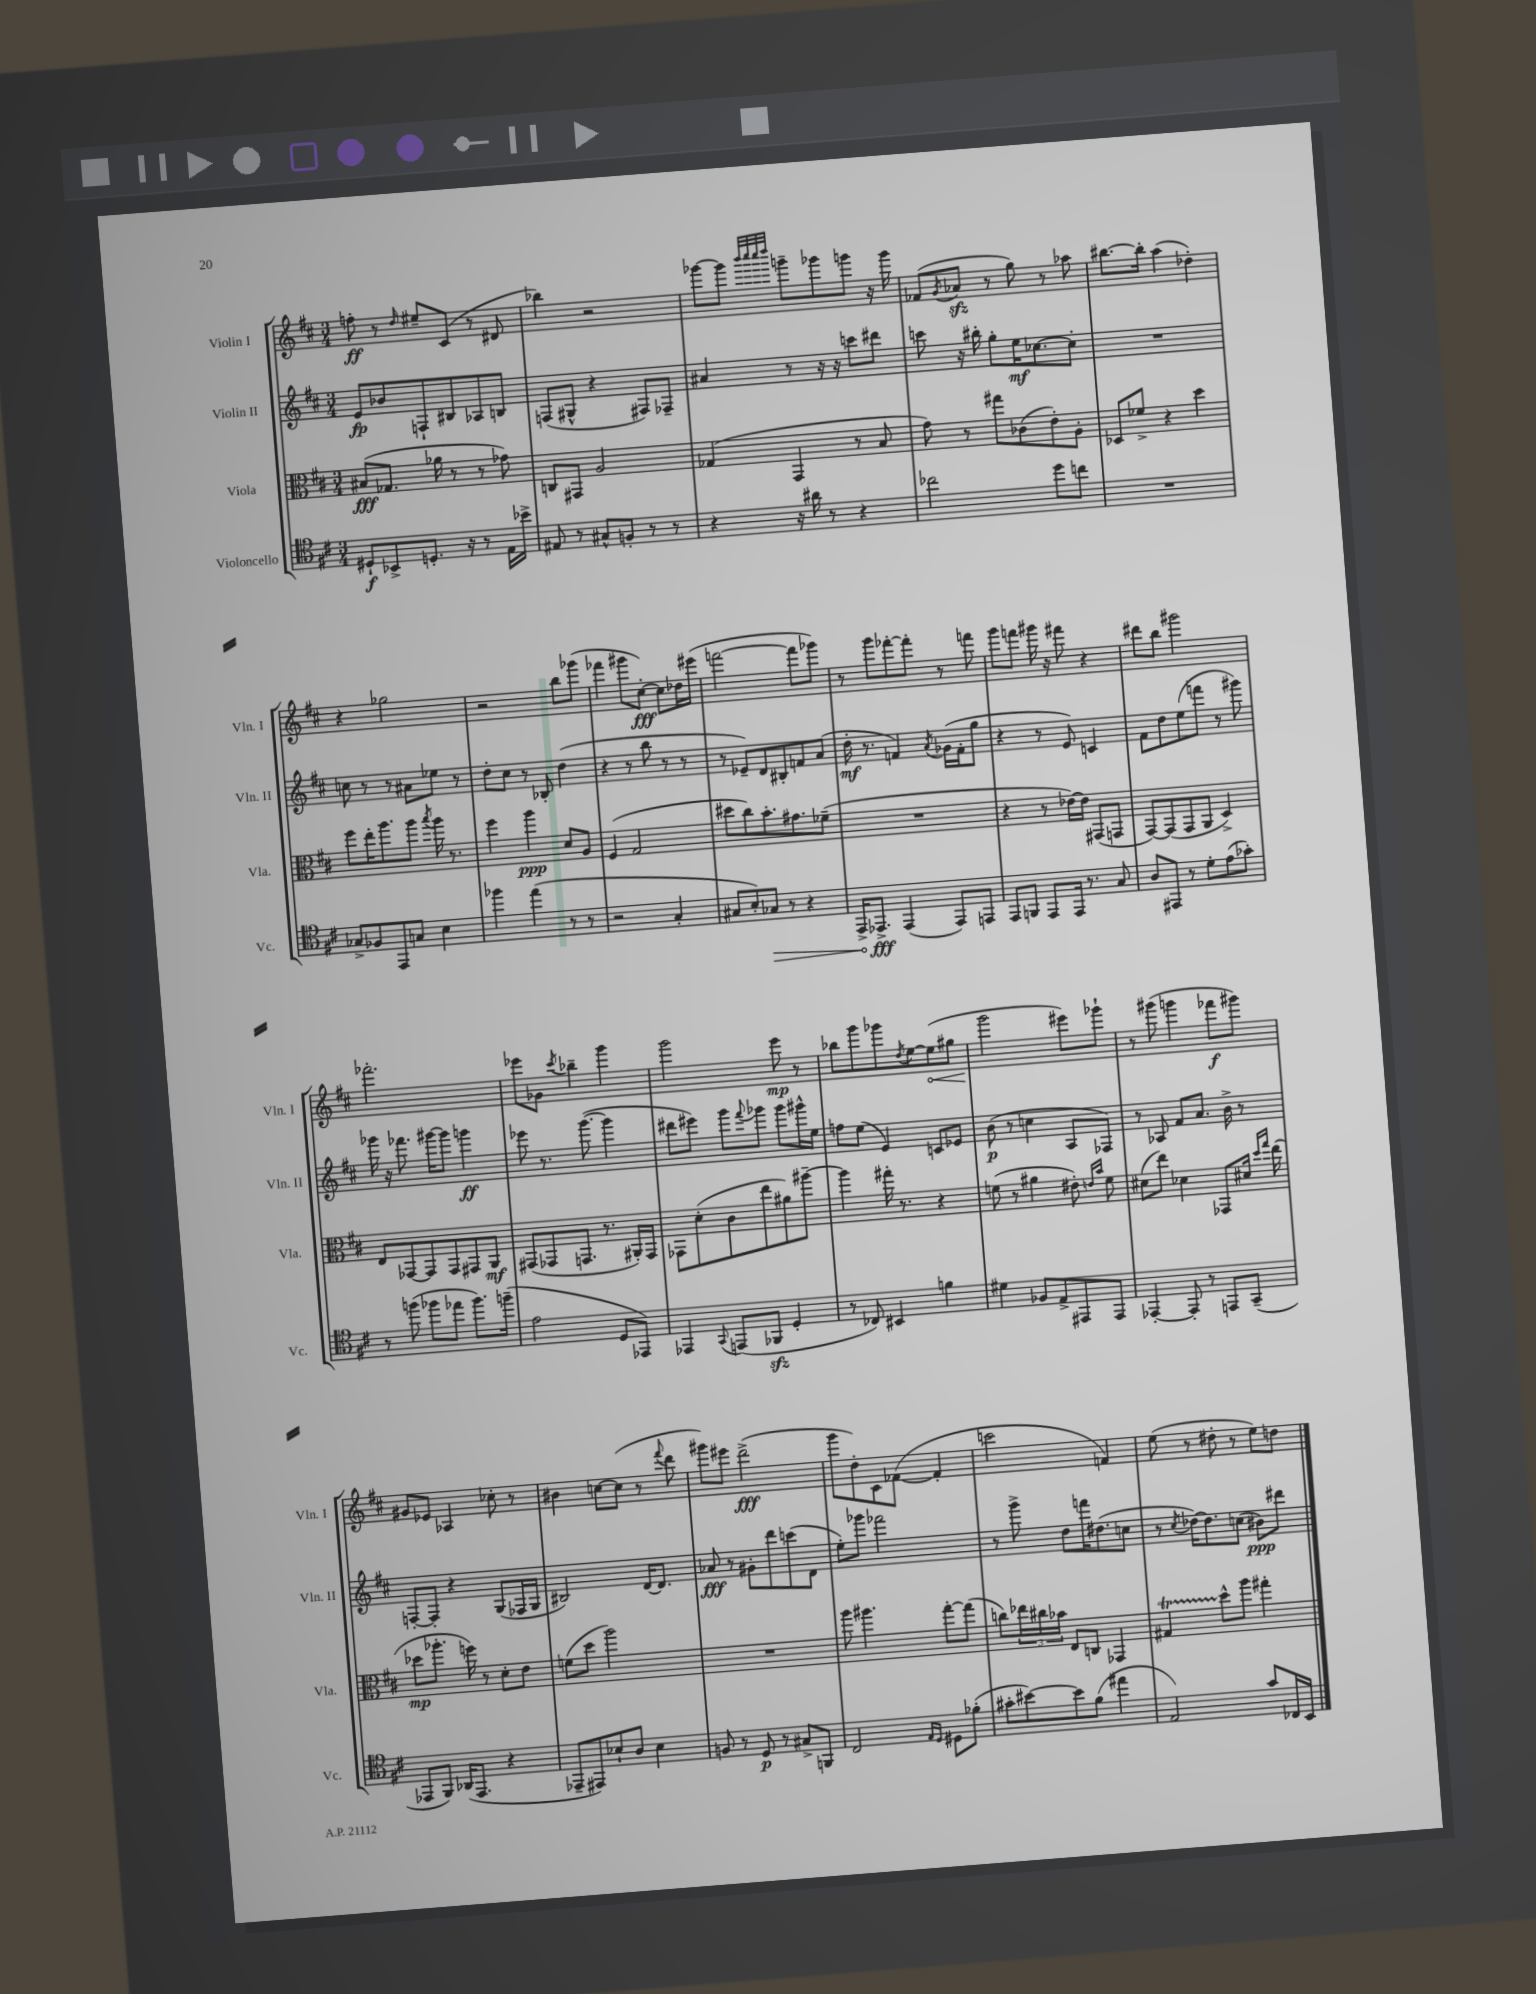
<<
\new StaffGroup <<
\new Staff = "s0" \with { instrumentName = "Violin I" shortInstrumentName = "Vln. I" } {
    \clef treble \key d \major \numericTimeSignature \time 3/4
    f''8-.\ff r8 \grace { d''16 } eis''8-- cis'8( r8 dis'8 |
    bes''4) r2 |
    ges'''8~ ges'''8 \grace { b'''32 cis''''32 cis''''32 d''''32 } g'''8-- ges'''8 g'''8 r16 g'''16 |
    fes'8( \acciaccatura { g'8 } aes'8\sfz r8 g''8) r8 aes''8 |
    bis''8.~ bis''16-. a''4( des''4-.) |
    r4 ges''2 |
    r2 b''8 ges'''8( |
    fes'''4 gis'''8 cis''8~-.\fff) cis''8 des''16 eis'''16( |
    f'''2~ f'''8 ges'''8) |
    r8 g'''8 fes'''8~-. fes'''8-. r8 f'''8 |
    g'''8 f'''8 gis'''16 r16 fis'''8 r4 |
    dis'''8 b''8 gis'''2 |
    fes'''2.-. |
    ees'''8 ges'8 \acciaccatura { cis'''8 } bes''4-- g'''4 |
    g'''2 e'''8\mp r8 |
    bes''8 g'''8 ges'''8 \acciaccatura { d''8 } e''8~ \once \override Hairpin.circled-tip = ##t e''8\<( gis''8 |
    g'''2\! eis'''8) ges'''8-! |
    r8 gis'''8( g'''4 fes'''8\f gis'''8) |
    gis'8 ees'8 aes4 ces''8-. r8 |
    bis'4 c''8~ c''8( r8 \appoggiatura { fis'''8 } d'''8 |
    gis'''8) eis'''8 d'''2->\fff( |
    g'''8 d''8-.) cis'8 fes'8~( fes'4-. |
    c'''2 f'4) |
    e''8( r8 dis''8-. r8 e''8) d''8 \bar "|." |
}
\new Staff = "s1" \with { instrumentName = "Violin II" shortInstrumentName = "Vln. II" } {
    \clef treble \key d \major \numericTimeSignature \time 3/4
    e'8\fp bes'8 f8-! bis8 aes8 b8 |
    f8( gis8-^ r4 fis8) fes8-- |
    ais'4 r8 r16 r16 c'''8 dis'''8 |
    c'''8 r16 bis''16-. g''8-. e''16\mf ces''8.~ ces''8-. |
    R2. |
    c''8 r8 r8 ais'8 ees''8 r8 |
    d''8-. cis''8 r8 bes8-. d''4( |
    r4 r8 b''8 r8 r8 |
    r8 ees'8--) d'8 bis8-. f'8 a'8( |
    d''16-.\mf r8. f'4) \acciaccatura { a'8 } ges'16( f'16-. g''8 |
    r4 r8 e'8) c'4 |
    fis'8 d''8 e''8( f'''8 r8 gis'''8) |
    ges'''16 r16 fes'''8. gis'''16~ gis'''8 g'''4\ff |
    ees'''8 r8. g'''8.~( g'''4 |
    dis'''8 eis'''8) g'''8 \appoggiatura { fis'''8 } ges'''8 ges'''8 gis'''16-^ e''16 |
    f''8 e''8( e'4) c'8 ees'8 |
    b'8\p( r8 c''4 a8 fes8) |
    r8 aes8 fis'8 a'8. b'16-> r8 |
    f8~-. f8-. r4 g8( fes16 g16 |
    bis2) d'16~ d'8. |
    aes'8\fff r8 gis'8-. d'''8 c'''8( d'8 |
    e''8-.) ges'''8 fes'''2 |
    r8 g'''8-> d''8 f'''16 dis''8.( c''8 |
    r8 \acciaccatura { cis''8 } des''16~) des''8. c''8( bis'8\ppp) dis'''8 \bar "|." |
}
\new Staff = "s2" \with { instrumentName = "Viola" shortInstrumentName = "Vla." } {
    \clef alto \key d \major \numericTimeSignature \time 3/4
    bis8\fff( ges8. aes'16 r8 r8 ges'8) |
    c8 gis,8 a2 |
    ges4( g,4 r8 b8 |
    g'8) r8 gis''8 ces'8( e'8-.) a8-. |
    des8 fes'8-> r4 d''4 |
    fis''8 e''16-. a''8. a''8 \acciaccatura { b''8 } a''16 r8. |
    fis''4 a''4\ppp d'8 a8 |
    fis4( g2 |
    dis''8 cis''8) b'8.-. gis'8. fes'8--( |
    R2. |
    r4 r8 ees'16~) ees'16 gis,8( g,8 |
    g,8~) g,8( g,8 a,8 d4->) |
    e8 ges,8~ ges,8 ges,8 gis,8 a,8\mf |
    gis,8( ges,8 g,8. r8. ais,16-.) g,16 |
    ges,8 d'8-.( cis'8 e''8 ais'8) ais''8~-- |
    ais''4 gis''16-. r8. r4 |
    f'8( r8 ais'4 eis'8-.) \grace { e'16 b'16 } f'8 |
    dis'8( e''8) des'4 ges,8 dis'16 \grace { d''16 g''16 } e''16( |
    des''8\mp aes''8.-. f''16) r8 d'8-. e'8 |
    f'8( d''8 a''2) |
    R2. |
    a''8 ais''4. g''8~-. g''8( |
    c''8) \tuplet 3/2 { ees''16 cis''16 bes'16 } e8 c8 ges,4 |
    gis4\startTrillSpan d''8-^\stopTrillSpan a''8 gis''4-. \bar "|." |
}
\new Staff = "s3" \with { instrumentName = "Violoncello" shortInstrumentName = "Vc." } {
    \clef tenor \key d \major \numericTimeSignature \time 3/4
    dis8-!\f bes,8-> d8.-. r16 r8 e16 bes'16-> |
    eis8 r8 gis8-^ f8-. r8 r8 |
    r4 r16 ais'16 r8 r4 |
    ces''2 d''8 c''8 |
    R2. |
    ges8-> fes8 e,8 g8 b4 |
    fes''4 e''4( r8 r8 |
    r2 g4-. |
    gis8 b8-.) \once \override Hairpin.circled-tip = ##t ges8\> r8 r4 |
    e,16-> ees,8.->\fff\! ees,4( ees,8) e,8 |
    e,8 f,8 e,8 e,16 r8. g8 |
    a8 eis,8 r8 d'8-. e'8( ges'8-.) |
    r8 f''8( fes''8 ees''8 fes''8.) f''16--( |
    e'2 d8 ees,8) |
    ees,4 \appoggiatura { g,8 } e,8( fes,8\sfz d4-. |
    r8 ces8) bis,4 f'4 |
    dis'4 fes8 e8-> eis,8 eis,8 |
    ees,4~-. ees,8-. r8 e,8 g,8--( |
    ees,8 fis,8) aes,16( ees,8. r4 |
    ees,8-- eis,8) bes8-! a8 bes4 |
    f8 r8 d8\p r8 gis8-> f,8 |
    cis2 \grace { e16 d16 } dis8 fes'8-.( |
    gis'8-. bis'8~) bis'8 fis'8( eis''4 |
    e2) g'8 ces16 b,16 \bar "|." |
}
>>
>>
\layout { \context { \Score \remove "Bar_number_engraver" } }
